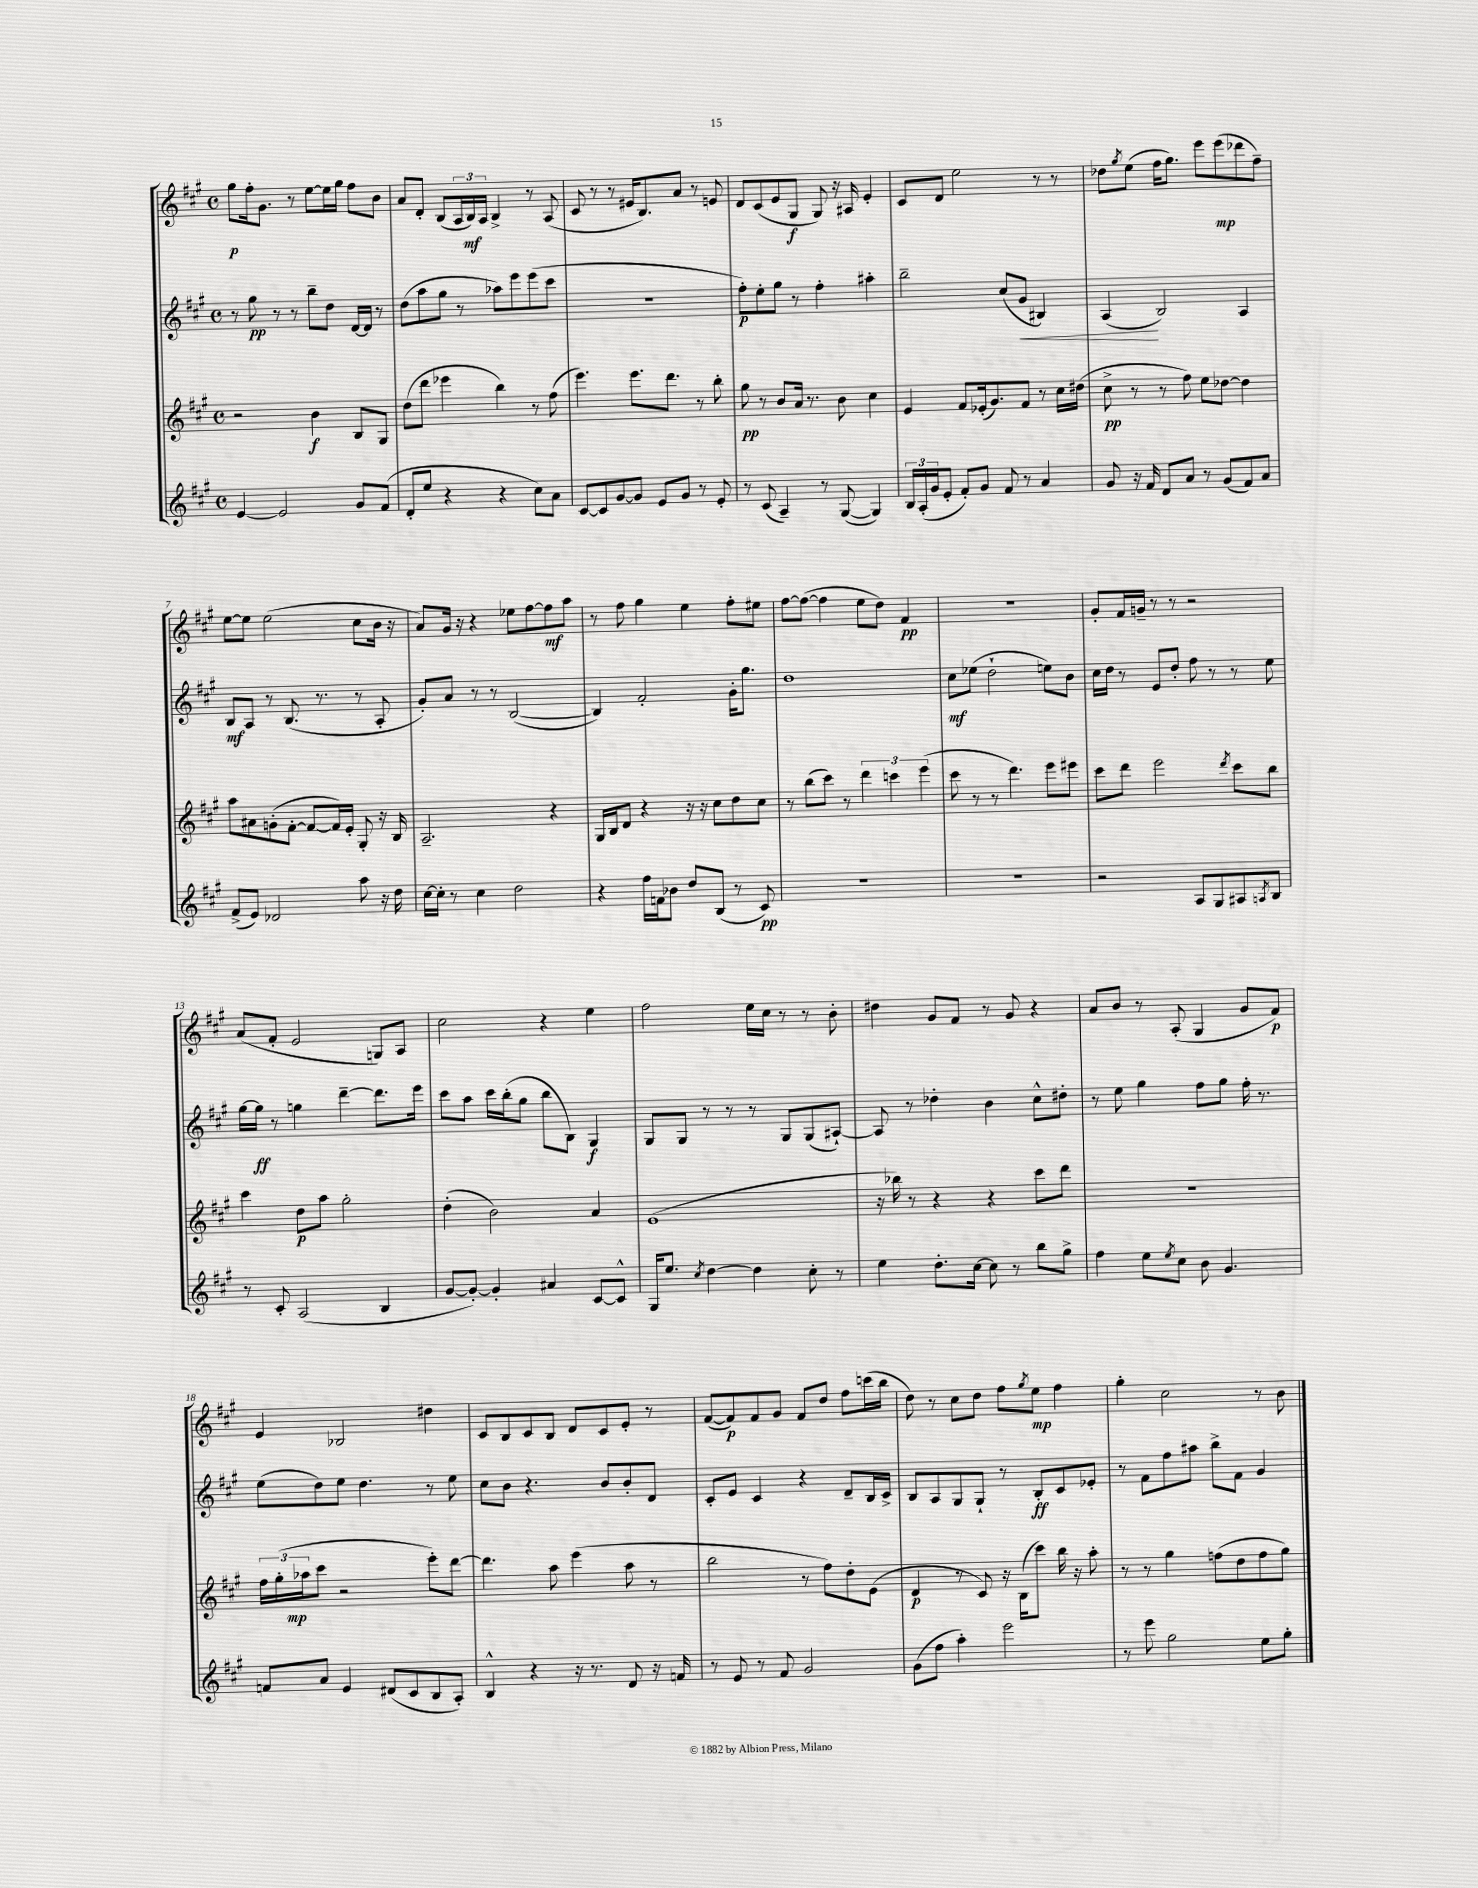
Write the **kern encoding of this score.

**kern	**dynam	**kern	**dynam	**kern	**dynam	**kern	**dynam
*part4	*part4	*part3	*part3	*part2	*part2	*part1	*part1
*staff4	*staff4	*staff3	*staff3	*staff2	*staff2	*staff1	*staff1
*clefG2	*	*clefG2	*	*clefG2	*	*clefG2	*
*k[f#c#g#]	*	*k[f#c#g#]	*	*k[f#c#g#]	*	*k[f#c#g#]	*
*M4/4	*	*M4/4	*	*M4/4	*	*M4/4	*
*met(c)	*	*met(c)	*	*met(c)	*	*met(c)	*
=1	=1	=1	=1	=1	=1	=1	=1
[4e/	.	2r	.	8r	.	8gg#\L	p
.	.	.	.	8gg#\	pp	16ff#'\k	.
.	.	.	.	.	.	8.g#\J	.
2e/]	.	.	.	8r	.	.	.
.	.	.	.	8r	.	8r	.
.	.	4b\	f	8bb~\L	.	[8ee\L	.
.	.	.	.	8dd\J	.	16ee\L]	.
.	.	.	.	.	.	16gg#\JJ	.
8g#/L	.	8B/L	.	[16d/LL	.	8ff#\L	.
.	.	.	.	16d/JJ]	.	.	.
(8f#/J	.	8G#/J	.	8r	.	8b\J	.
=2	=2	=2	=2	=2	=2	=2	=2
8d'/L	.	(8dd\L	.	(8dd\L	.	8a/L	.
8ee/J	.	8ddd\J	.	8aa\	.	8d'/J	.
4r	.	4eee-X\	.	8gg#\J	.	(8B/L	.
.	.	.	.	8r	.	24A/L	.
.	.	.	.	.	.	24B/)	mf
.	.	.	.	.	.	24A/JJ	.
4r	.	4bb\)	.	8aa-X\L)	.	4B^/	.
.	.	.	.	8eee\	.	.	.
8cc#\L)	.	8r	.	(8eee\	.	8r	.
8a\J	.	(8ff#\	.	8ccc#\J	.	(8A/	.
=3	=3	=3	=3	=3	=3	=3	=3
[8c#/L	.	4.eee\)	.	1r	.	8c#/	.
8c#/]	.	.	.	.	.	8r	.
[8g#/	.	.	.	.	.	8r	.
8g#/J]	.	8.eee\L	.	.	.	16e#X/KL	.
.	.	.	.	.	.	8.B/)	.
8e/L	.	.	.	.	.	.	.
.	.	8.ddd\J	.	.	.	.	.
8g#/J	.	.	.	.	.	8a/J	.
8r	.	8r	.	.	.	8r	.
8e'/	.	8bb'\	.	.	.	8en/	.
=4	=4	=4	=4	=4	=4	=4	=4
8r	.	8gg#\	pp	8ff#'\L)	p	8d/L	.
(8c#/	.	8r	.	8ee'\	.	(8c#/	.
4A~/)	.	8b/L	.	8gg#\J	.	8e/	.
.	.	16a/Jk	.	8r	.	8G#/J	f
.	.	8.r	.	.	.	.	.
8r	.	.	.	4ff#'\	.	8G#/)	.
([8G#/	.	8b\	.	.	.	16r	.
.	.	.	.	.	.	16A#X/	.
4G#/])	.	4cc#\	.	4aa#X'\	.	4e'/	.
=5	=5	=5	=5	=5	=5	=5	=5
24B/LL	.	4e/	.	2bb~\	.	8c#/L	.
(24A'/	.	.	.	.	.	.	.
24g#/J	.	.	.	.	.	.	.
8e'/J	.	.	.	.	.	8d/J	.
8f#'/L)	.	8f#/L	.	.	.	2ee\	.
8g#/J	.	(16e-X'/k	.	.	.	.	.
.	.	8.g#/)	.	.	.	.	.
8f#/	.	.	.	(8cc#/L	.	.	.
!	!	!	!	!	!LO:HP:b	!	!
8r	.	8f#/J	.	8g#/J	<	.	.
4a/	.	8r	.	4B#X/)	.	8r	.
.	.	16cc#\LL	.	.	.	8r	.
.	.	(16dd#X\JJ	.	.	.	.	.
=6	=6	=6	=6	=6	=6	=6	=6
8g#/	.	8cc#^\	pp	(4A/	.	8dd-X\L	.
.	.	.	.	.	.	8qgg#/	.
16r	.	8r	.	.	.	(8ee\J	.
16f#/	.	.	.	.	.	.	.
8d/L	.	8r	.	2B/)	[	16ff#\KL	.
.	.	.	.	.	.	8.gg#\J)	.
8a/J	.	8ff#\)	.	.	.	.	.
8r	.	8ee\L	.	.	.	8eee\L	.
(8g#/L	.	[8dd-X\J	.	.	.	(8eee\	mp
8f#/)	.	4dd-\]	.	4A/	.	8ddd-X\	.
8a/J	.	.	.	.	.	8ff#~\J)	.
!!LO:LB:g=z
=7	=7	=7	=7	=7	=7	=7	=7
(8f#^/L	.	8aa\L	.	8B/L	mf	[8ee\L	.
8e/J)	.	8a#X\	.	8A/J	.	8ee\J]	.
2d-X/	.	(8gn'\	.	8r	.	(2ee\	.
.	.	[8f#'\J	.	(8.B/	.	.	.
.	.	8f#/L_	.	.	.	.	.
.	.	.	.	8.r	.	.	.
.	.	16f#/L])	.	.	.	.	.
.	.	16e'/JJ	.	.	.	.	.
8aa\	.	8G#'/	.	8r	.	8cc#\L	.
16r	.	16r	.	8A'/	.	16b\Jk	.
16dd\	.	16B/	.	.	.	16r	.
=8	=8	=8	=8	=8	=8	=8	=8
[16cc#\LL	.	2.A~/	.	8g#'/L)	.	8a/L)	.
16cc#'\JJ]	.	.	.	.	.	.	.
8r	.	.	.	8a/J	.	16g#/Jk	.
.	.	.	.	.	.	16r	.
4cc#\	.	.	.	8r	.	4r	.
.	.	.	.	8r	.	.	.
2dd\	.	.	.	([2B/	.	8ee-X\L	.
.	.	.	.	.	.	[8ff#\	.
.	.	4r	.	.	.	8ff#\]	mf
.	.	.	.	.	.	8aa\J	.
=9	=9	=9	=9	=9	=9	=9	=9
4r	.	16G#/LL	.	4B/])	.	8r	.
.	.	16B/J	.	.	.	.	.
.	.	8d/J	.	.	.	8ff#\	.
16ff#\LL	.	4r	.	2f#'/	.	4gg#\	.
16fn\J	.	.	.	.	.	.	.
8b-X\J	.	.	.	.	.	.	.
8dd/L	.	16r	.	.	.	4ee\	.
.	.	16r	.	.	.	.	.
(8B/J	.	8cc#\L	.	.	.	.	.
8r	.	8dd\	.	16g#'\KL	.	8ff#'\L	.
.	.	.	.	8.gg#\J	.	.	.
8c#/)	pp	8cc#\J	.	.	.	8ee#X\J	.
=10	=10	=10	=10	=10	=10	=10	=10
1r	.	8r	.	1dd	.	[8ff#\L	.
.	.	(8bb\L	.	.	.	(8ff#\J_	.
.	.	8ccc#\J)	.	.	.	4ff#\]	.
.	.	8r	.	.	.	.	.
.	.	6ddd\	.	.	.	8ee\L	.
.	.	.	.	.	.	8dd\J)	.
.	.	6cccn\	.	.	.	.	.
.	.	.	.	.	.	4f#/	pp
.	.	(6eee\	.	.	.	.	.
=11	=11	=11	=11	=11	=11	=11	=11
1r	.	8ccc#\	.	8cc#\L	mf	1r	.
.	.	8r	.	(8ee-X\J	.	.	.
.	.	8r	.	2dd`\	.	.	.
.	.	4.ddd\)	.	.	.	.	.
.	.	8eee\L	.	8een\L)	.	.	.
.	.	8eee#X\J	.	8b\J	.	.	.
=12	=12	=12	=12	=12	=12	=12	=12
2r	.	8ccc#\L	.	16cc#\LL	.	8g#'/L	.
.	.	.	.	16dd\JJ	.	.	.
.	.	8ddd\J	.	8r	.	16f#/L	.
.	.	.	.	.	.	16gn~/JJ	.
.	.	2eee\	.	8e/L	.	8r	.
.	.	.	.	8dd'/J	.	8r	.
8A/L	.	.	.	8ff#\	.	2r	.
8G#/	.	.	.	8r	.	.	.
.	.	8qddd/	.	.	.	.	.
8A#X/	.	8ccc#\L	.	8r	.	.	.
8qAn/	.	.	.	.	.	.	.
8B/J	.	8bb\J	.	8ee\	.	.	.
!!LO:LB:g=z
=13	=13	=13	=13	=13	=13	=13	=13
8r	.	4ccc#\	.	[16gg#\LL	.	(8a/L	.
.	.	.	.	16gg#\JJ]	ff	.	.
8c#'/	.	.	.	8r	.	8f#'/J	.
(2A/	.	8dd\L	p	4ggn\	.	2e/	.
.	.	8aa\J	.	.	.	.	.
.	.	2gg#'\	.	[4ddd~\	.	.	.
4B/	.	.	.	8.ddd\L]	.	8Gn/L)	.
.	.	.	.	.	.	8A/J	.
.	.	.	.	16eee\Jk	.	.	.
=14	=14	=14	=14	=14	=14	=14	=14
[8g#/L	.	(4dd'\	.	8ccc#\L	.	2cc#\	.
8g#'/J_)	.	.	.	8aa\J	.	.	.
4g#'/]	.	2b\)	.	16ccc#\LL	.	.	.
.	.	.	.	(16bb'\J	.	.	.
.	.	.	.	8gg#\J	.	.	.
4a#X/	.	.	.	8bb\L	.	4r	.
.	.	.	.	8B\J)	.	.	.
[8c#/L	.	4a/	.	4G#/	f	4ee\	.
8c#^^/J]	.	.	.	.	.	.	.
=15	=15	=15	=15	=15	=15	=15	=15
16G#/KL	.	(1e	.	8G#/L	.	2ff#\	.
8.ee/J	.	.	.	.	.	.	.
.	.	.	.	8G#/J	.	.	.
8qcc#/	.	.	.	.	.	.	.
[4dd\	.	.	.	8r	.	.	.
.	.	.	.	8r	.	.	.
4dd\]	.	.	.	8r	.	16ee\LL	.
.	.	.	.	.	.	16cc#\JJ	.
.	.	.	.	8G#/L	.	8r	.
8cc#'\	.	.	.	(8G#/	.	8r	.
8r	.	.	.	[8A#X`/J)	.	8b'\	.
=16	=16	=16	=16	=16	=16	=16	=16
4ee\	.	16r	.	8A#/]	.	4dd#X\	.
.	.	16bb-X\)	.	.	.	.	.
.	.	8r	.	8r	.	.	.
8.dd'\L	.	4r	.	4dd-X'\	.	8g#/L	.
.	.	.	.	.	.	8f#/J	.
[16cc#\Jk	.	.	.	.	.	.	.
8cc#\]	.	4r	.	4b\	.	8r	.
8r	.	.	.	.	.	8g#/	.
8bb\L	.	8ccc#\L	.	8cc#^^\L	.	4r	.
8gg#^\J	.	8ddd\J	.	8dd#X'\J	.	.	.
=17	=17	=17	=17	=17	=17	=17	=17
4ff#\	.	1r	.	8r	.	8a/L	.
.	.	.	.	8ee\	.	8b/J	.
8ee\L	.	.	.	4gg#\	.	8r	.
8qee/	.	.	.	.	.	.	.
8cc#\J	.	.	.	.	.	(8A'/	.
8b\	.	.	.	8ff#\L	.	4G#/	.
4.g#/	.	.	.	8gg#\J	.	.	.
.	.	.	.	16ff#'\	.	8g#/L	.
.	.	.	.	8.r	.	.	.
.	.	.	.	.	.	8f#/J)	p
!!LO:LB:g=z
=18	=18	=18	=18	=18	=18	=18	=18
8fn/L	.	24ff#\LL	.	(8ee\L	.	4e/	.
.	.	(24gg#'\	.	.	.	.	.
.	.	24aa-X\J	mp	.	.	.	.
8a/J	.	8ccc#\J	.	8dd\)	.	.	.
4e/	.	2r	.	8ee\J	.	2B-X/	.
.	.	.	.	4.dd\	.	.	.
(8d#X/L	.	.	.	.	.	.	.
8c#/	.	.	.	.	.	.	.
8B/	.	8eee'\L)	.	8r	.	4dd#X\	.
8A'/J)	.	[8ddd\J	.	8ee\	.	.	.
=19	=19	=19	=19	=19	=19	=19	=19
4B^^/	.	4.ddd\]	.	8cc#\L	.	8c#/L	.
.	.	.	.	8b\J	.	8B/	.
4r	.	.	.	4.r	.	8c#/	.
.	.	8aa\	.	.	.	8B/J	.
16r	.	(4eee\	.	.	.	8d/L	.
8.r	.	.	.	.	.	.	.
.	.	.	.	8b/L	.	8c#/	.
8d/	.	8aa\	.	8b'/	.	8e'/J	.
16r	.	8r	.	8d/J	.	8r	.
16fn/	.	.	.	.	.	.	.
=20	=20	=20	=20	=20	=20	=20	=20
8r	.	2bb\	.	8c#'/L	.	([8f#/L	.
8e/	.	.	.	8e/J	.	8f#/])	p
8r	.	.	.	4c#/	.	8f#/	.
8f#/	.	.	.	.	.	8g#/J	.
2g#/	.	8r	.	4r	.	8f#/L	.
.	.	8ff#\L)	.	.	.	8dd/J	.
.	.	8dd'\	.	8d~/L	.	8ff#\L	.
.	.	(8e\J	.	16B/L	.	(16cccn\L	.
.	.	.	.	16c#^/JJ	.	16bb\JJ	.
=21	=21	=21	=21	=21	=21	=21	=21
(8g#\L	.	4d/	p	8B/L	.	8dd\)	.
8ff#\J	.	.	.	8A/	.	8r	.
4aa'\)	.	8r	.	8G#/	.	8cc#\L	.
.	.	8c#/)	.	8G#`/J	.	8dd\J	.
2eee\	.	16r	.	8r	.	8ff#\L	.
.	.	(16B\KL	.	.	.	.	.
.	.	.	.	.	.	8qgg#/	.
.	.	8ccc#\J)	.	8B'/L	ff	8ee\J	mp
.	.	16bb\	.	8c#/	.	4ff#\	.
.	.	16r	.	.	.	.	.
.	.	8aa'\	.	8e-X'/J	.	.	.
=22	=22	=22	=22	=22	=22	=22	=22
8r	.	8r	.	8r	.	4gg#'\	.
8eee\	.	8r	.	8f#\L	.	.	.
2gg#\	.	4gg#\	.	8ff#\	.	2cc#\	.
.	.	.	.	8aa#X\J	.	.	.
.	.	(8ffn\L	.	8bb^\L	.	.	.
.	.	8dd\	.	8f#\J	.	.	.
8ee\L	.	8ff\	.	4g#/	.	8r	.
8gg#'\J	.	8gg#\J)	.	.	.	8b\	.
==	==	==	==	==	==	==	==
*-	*-	*-	*-	*-	*-	*-	*-
